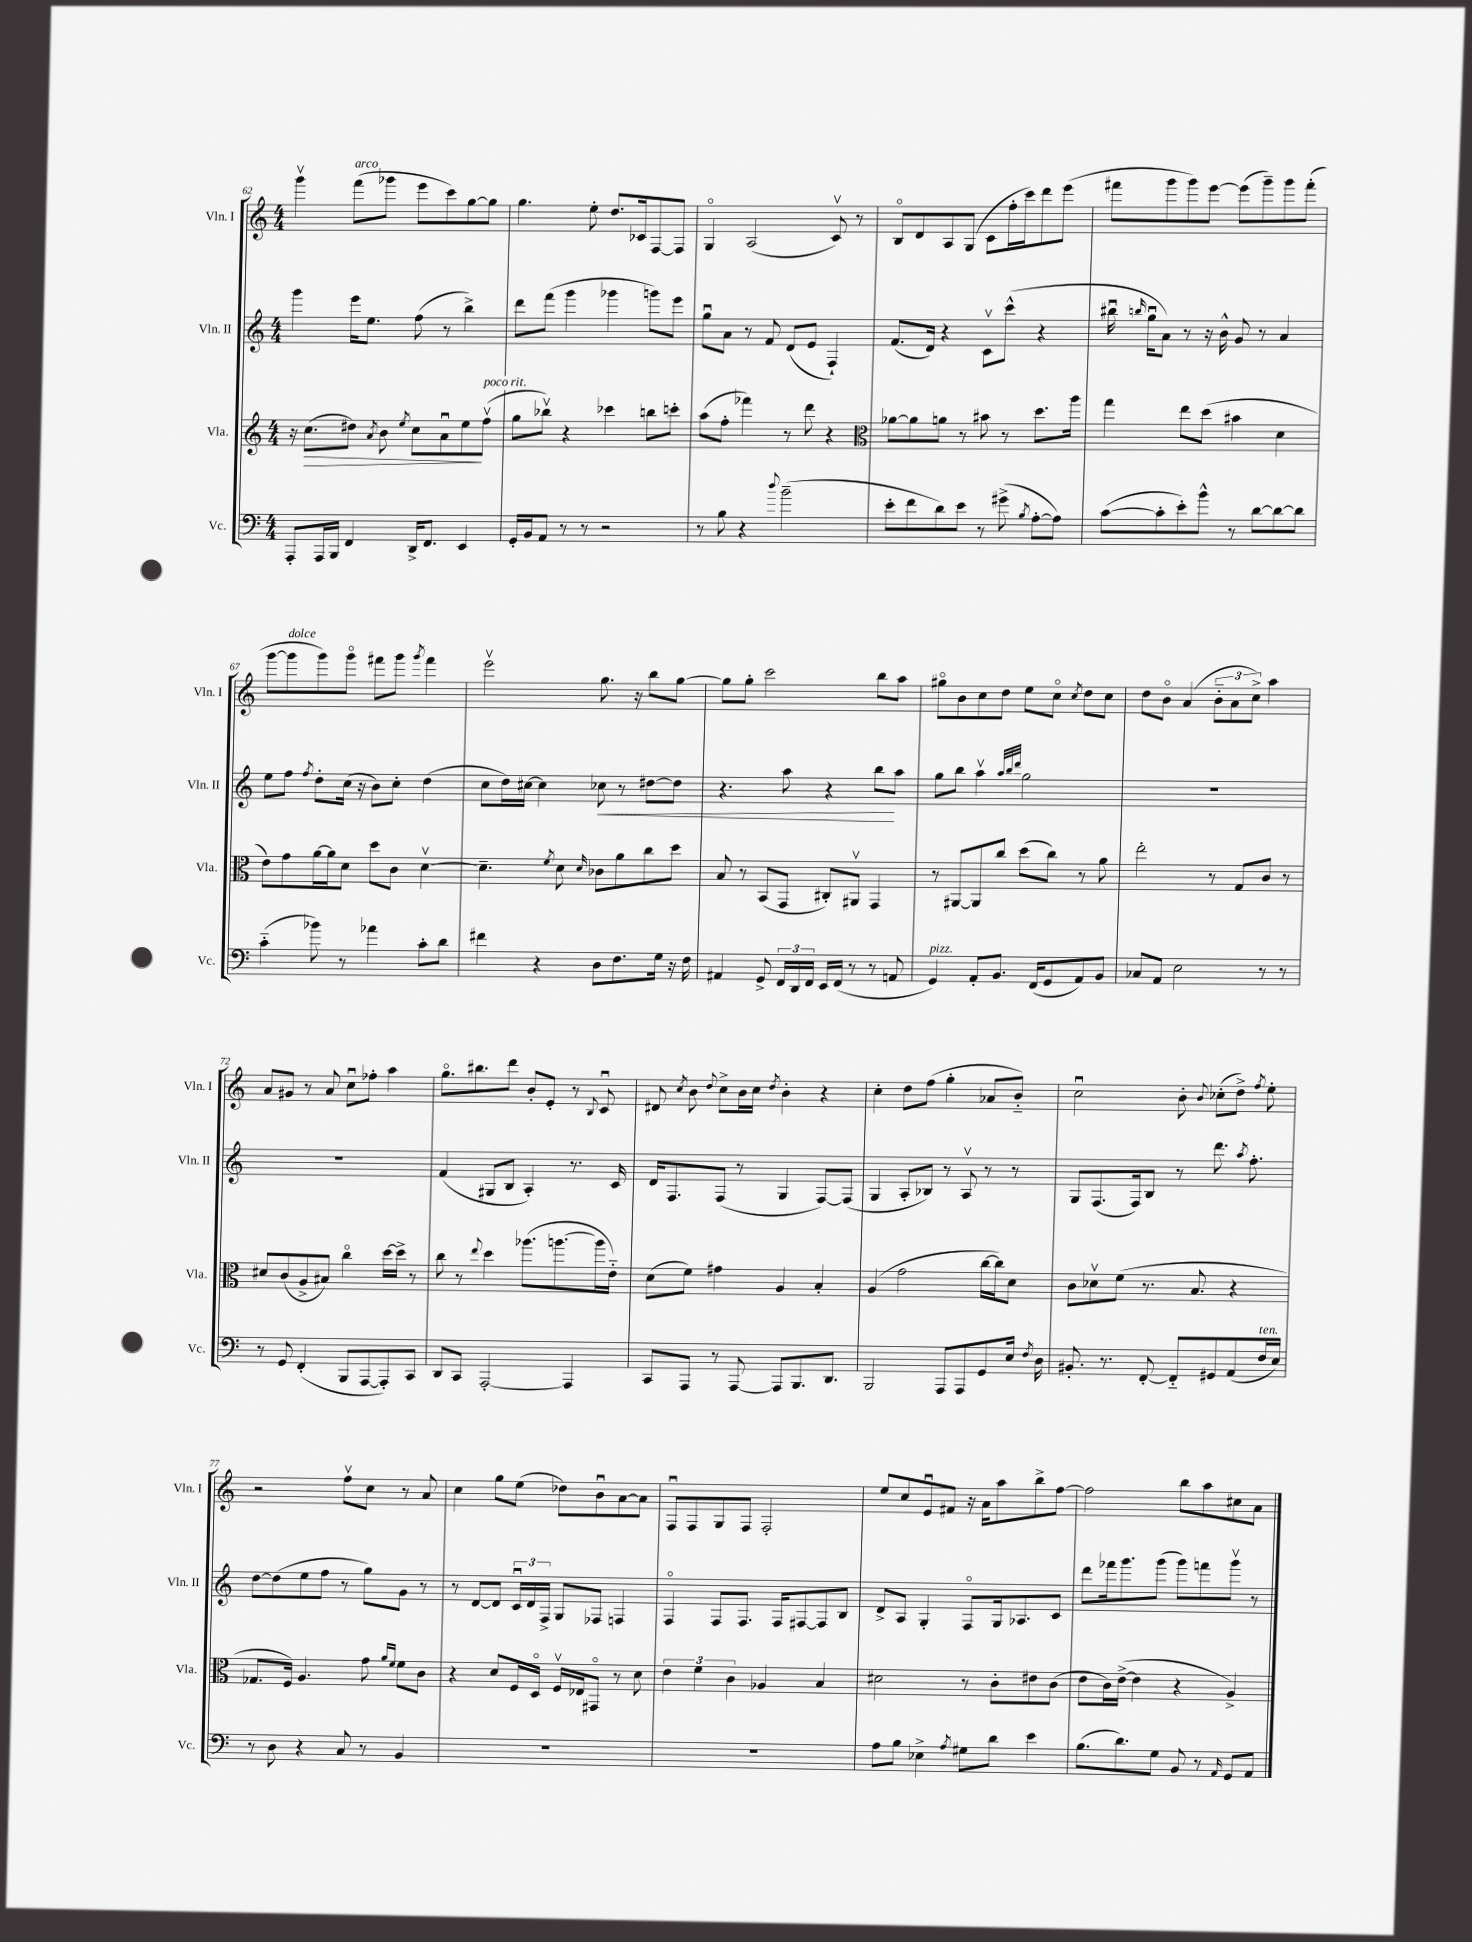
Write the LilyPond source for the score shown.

<<
\new StaffGroup <<
\new Staff = "s0" \with { instrumentName = "Vln. I" shortInstrumentName = "Vln. I" } {
    \clef treble \key c \major \numericTimeSignature \time 4/4
    \autoBeamOff g'''4\upbow f'''8[^\markup { \italic "arco" }( ges'''8] e'''8[ c'''8) g''8~ g''8] |
    g''4. e''8-. d''8.[ ces'16 f8~ f8] |
    g4\flageolet a2( c'8\upbow) r8 |
    b8[\flageolet d'8 a8 g8]( c'8[ f''16-. c'''16) d'''8 e'''8]( |
    fis'''8[ g'''8 g'''8) e'''8]~ e'''8[( g'''8--) g'''8 fis'''8]-.( |
    g'''8[~ g'''8^\markup { \italic "dolce" } g'''8) g'''8]\flageolet fis'''8[ g'''8] \acciaccatura { g'''8 } fis'''4 |
    e'''2\upbow g''8. r16 b''8[ g''8]~ |
    g''8[ g''8]-. c'''2 b''8[ a''8] |
    gis''8[\flageolet b'8 c''8 d''8] e''8[ c''8]\flageolet \acciaccatura { c''8 } d''8[ c''8] |
    d''8[ b'8]\flageolet a'4( \tuplet 3/2 { b'8[-_ a'8 c''8]->) } a''4 |
    a'8[ gis'8] r8 a'8 c''8[\downbow fes''8]-. a''4 |
    g''8.[\flageolet bis''8. d'''8] b'8[-. e'8]-. r8 \appoggiatura { b8 } c'8\downbow |
    dis'8 \acciaccatura { c''8 } b'8 \appoggiatura { d''8 } c''8[-> b'16 c''16] \acciaccatura { d''8 } b'4-. r4 |
    c''4-. d''8[ f''8]( g''4-. aes'8[ b'8]-_) |
    c''2\downbow b'8-. \appoggiatura { b'8 } ces''8[-.( d''8]->) \acciaccatura { f''8 } e''8-. |
    r2 f''8[\upbow c''8] r8 a'8 |
    c''4 g''8[ e''8]( des''8[) b'8\downbow a'8~ a'8] |
    f8[\downbow f8 g8 f8] f2-. |
    e''8[ c''8 e'8\downbow fis'8] r16 a'16[ a''8 b''8-> f''8]~ |
    f''2 b''8[ a''8 cis''8 a'8] \bar "|." |
}
\new Staff = "s1" \with { instrumentName = "Vln. II" shortInstrumentName = "Vln. II" } {
    \clef treble \key c \major \numericTimeSignature \time 4/4
    \autoBeamOff g'''4 e'''16[ e''8.] f''8( r8 b''4->) |
    d'''8[ f'''8]( g'''4 ges'''4 g'''8[) e'''8] |
    g''8[\downbow a'8] r8 f'8 d'8[( e'8] f4-!) |
    f'8.[( d'16]) r4 c'8[\upbow c'''8]-^( r4 |
    bis''16\downbow \grace { b''16 } g''16[\downbow a'8]) r8 r16 b'16-^ g'8 r8 a'4 |
    e''8[ f''8] \acciaccatura { f''8 } d''8[-. c''16]( r16 b'8[) c''8]-. d''4( |
    c''8[ d''16) cis''16]~ cis''4 ces''8\< r8 dis''8[~ dis''8] |
    r4. a''8 r4 b''8[\! a''8] |
    g''8[ b''8] a''4\upbow \grace { a''32[ b''32 d'''32] } g''2 |
    R1 |
    R1 |
    f'4( gis8[ b8] a4-.) r8. c'16 |
    d'16[ f8. f8]( r8 g4 f8[~) f8]( |
    g4 a8[-. bes8]) r8 a8\upbow r8 r8 |
    g8[ f8.( f16) b8] r8 d'''8. \acciaccatura { a''8 } f''8.-. |
    d''8[~ d''8( e''8 f''8] r8 g''8[) g'8] r8 |
    r8 d'8[~ d'8] \tuplet 3/2 { c'16[\downbow d'16 f16]-> } g8[ fes8] f4 |
    f4\flageolet f8[ f8.] f16[ fis8~ fis8 b8] |
    d'8[-> a8] g4-. f8[\flageolet g16 aes8. c'8] |
    d'''8[ fes'''16 g'''8. g'''8]( g'''8[) f'''8 g'''8]\upbow r8 \bar "|." |
}
\new Staff = "s2" \with { instrumentName = "Vla." shortInstrumentName = "Vla." } {
    \clef treble \key c \major \numericTimeSignature \time 4/4
    \autoBeamOff r16 c''8.[\>( dis''8]) \acciaccatura { a'8 } b'8 \acciaccatura { e''8 } c''8[ a'8\downbow e''8\! f''8]\upbow^\markup { \italic "poco rit." }( |
    g''8[ bes''8]\upbow) r4 ces'''4 b''8[ c'''8]-. |
    a''8[( f''8]-. fes'''4) r8 d'''8 r4 |
    \clef alto aes'8[~ aes'8 a'8] r8 bis'8 r8 d''8.[ a''16] |
    g''4 e''8[ d''8]( bis'4 d'4 |
    e'8[) g'8 a'16~ a'16 d'8] d''8[ c'8] d'4~\upbow |
    d'4.-- \acciaccatura { f'8 } d'8 \grace { d'16 } ces'8[ a'8 c''8 d''8] |
    b8 r8 b,8[( g,8] cis8[-.) ais,8]\upbow g,4 |
    r8 ais,8[~ ais,8 c''8] d''8[( c''8]) r8 a'8 |
    e''2-. r8 g8[ c'8] r8 |
    dis'8[ c'8( a8-> bis8]) c''4\flageolet d''16[~ d''16]-> r8 |
    c''8 r8 \appoggiatura { e''8 } d''4 aes''8.[( a''8.~ a''16 e'16]-_) |
    d'8[( f'8]) gis'4 a4 b4-. |
    a4( g'2 c''16[~ c''16) d'8] |
    c'8[ des'8\upbow f'8]( r8. b8. r4 |
    ges8.[ f16]) a4. g'8 \grace { a'16[ f'16] } f'8[ c'8] |
    r4 d'8[ f16 d16]\flageolet f16[\upbow ees16 gis,8]\flageolet r8 d'8 |
    \tuplet 3/2 { e'4 f'4 c'4 } aes4 b4 |
    dis'2 r8 c'8[-. eis'8 c'8]( |
    e'8[ c'16) e'16]~->( e'4 r4 a4->) \bar "|." |
}
\new Staff = "s3" \with { instrumentName = "Vc." shortInstrumentName = "Vc." } {
    \clef bass \key c \major \numericTimeSignature \time 4/4
    \autoBeamOff a,,8[-. a,,16 b,,16] f,4 d,16[-> f,8.] e,4 |
    g,16[-. b,16 a,8] r8 r8 r2 |
    r8 b8 r4 \appoggiatura { d''8 } b'2--( |
    e'8[-. f'8 d'8) e'8] r8 gis'8->( \acciaccatura { b8 } a8[~-. a8]) |
    c'8[~( c'8-. e'8-.) b'8]-^ r8 d'8[~ d'8~ d'8] |
    c'4-_( bes'8) r8 aes'4 c'8[-. d'8] |
    fis'4 r4 d8[ f8. g16] r16 f16 |
    ais,4 g,8-> \tuplet 3/2 { f,16[ d,16 f,16] } e,16[ f,16]( r8 r8 a,8 |
    g,4^\markup { \italic "pizz." }) a,8[-. b,8.] f,16[( g,8 a,8) b,8] |
    ces8[ a,8] e2 r8 r8 |
    r8 g,8 f,4-.( b,,8[ a,,8~ a,,8-.) c,8] |
    d,8[ c,8] a,,2~-. a,,4 |
    c,8[ a,,8] r8 a,,8~ a,,8[ b,,8. d,8.] |
    b,,2 a,,8[ a,,8 g,8 e16] \acciaccatura { f8 } d16 |
    bis,8.-. r8. f,8~-. f,8[-_ gis,8 a,8( f16^\markup { \italic "ten." } e16]) |
    r8 d8 r4 c8 r8 b,4 |
    R1 |
    R1 |
    a8[ b8] ees4-> \acciaccatura { a8 } gis8[ d'8] e'4 |
    b8.[( d'8.) g8] b,8 r8 \grace { a,16 } g,8[ a,8] \bar "|." |
}
>>
>>
\layout { \context { \Score currentBarNumber = #62 } }
